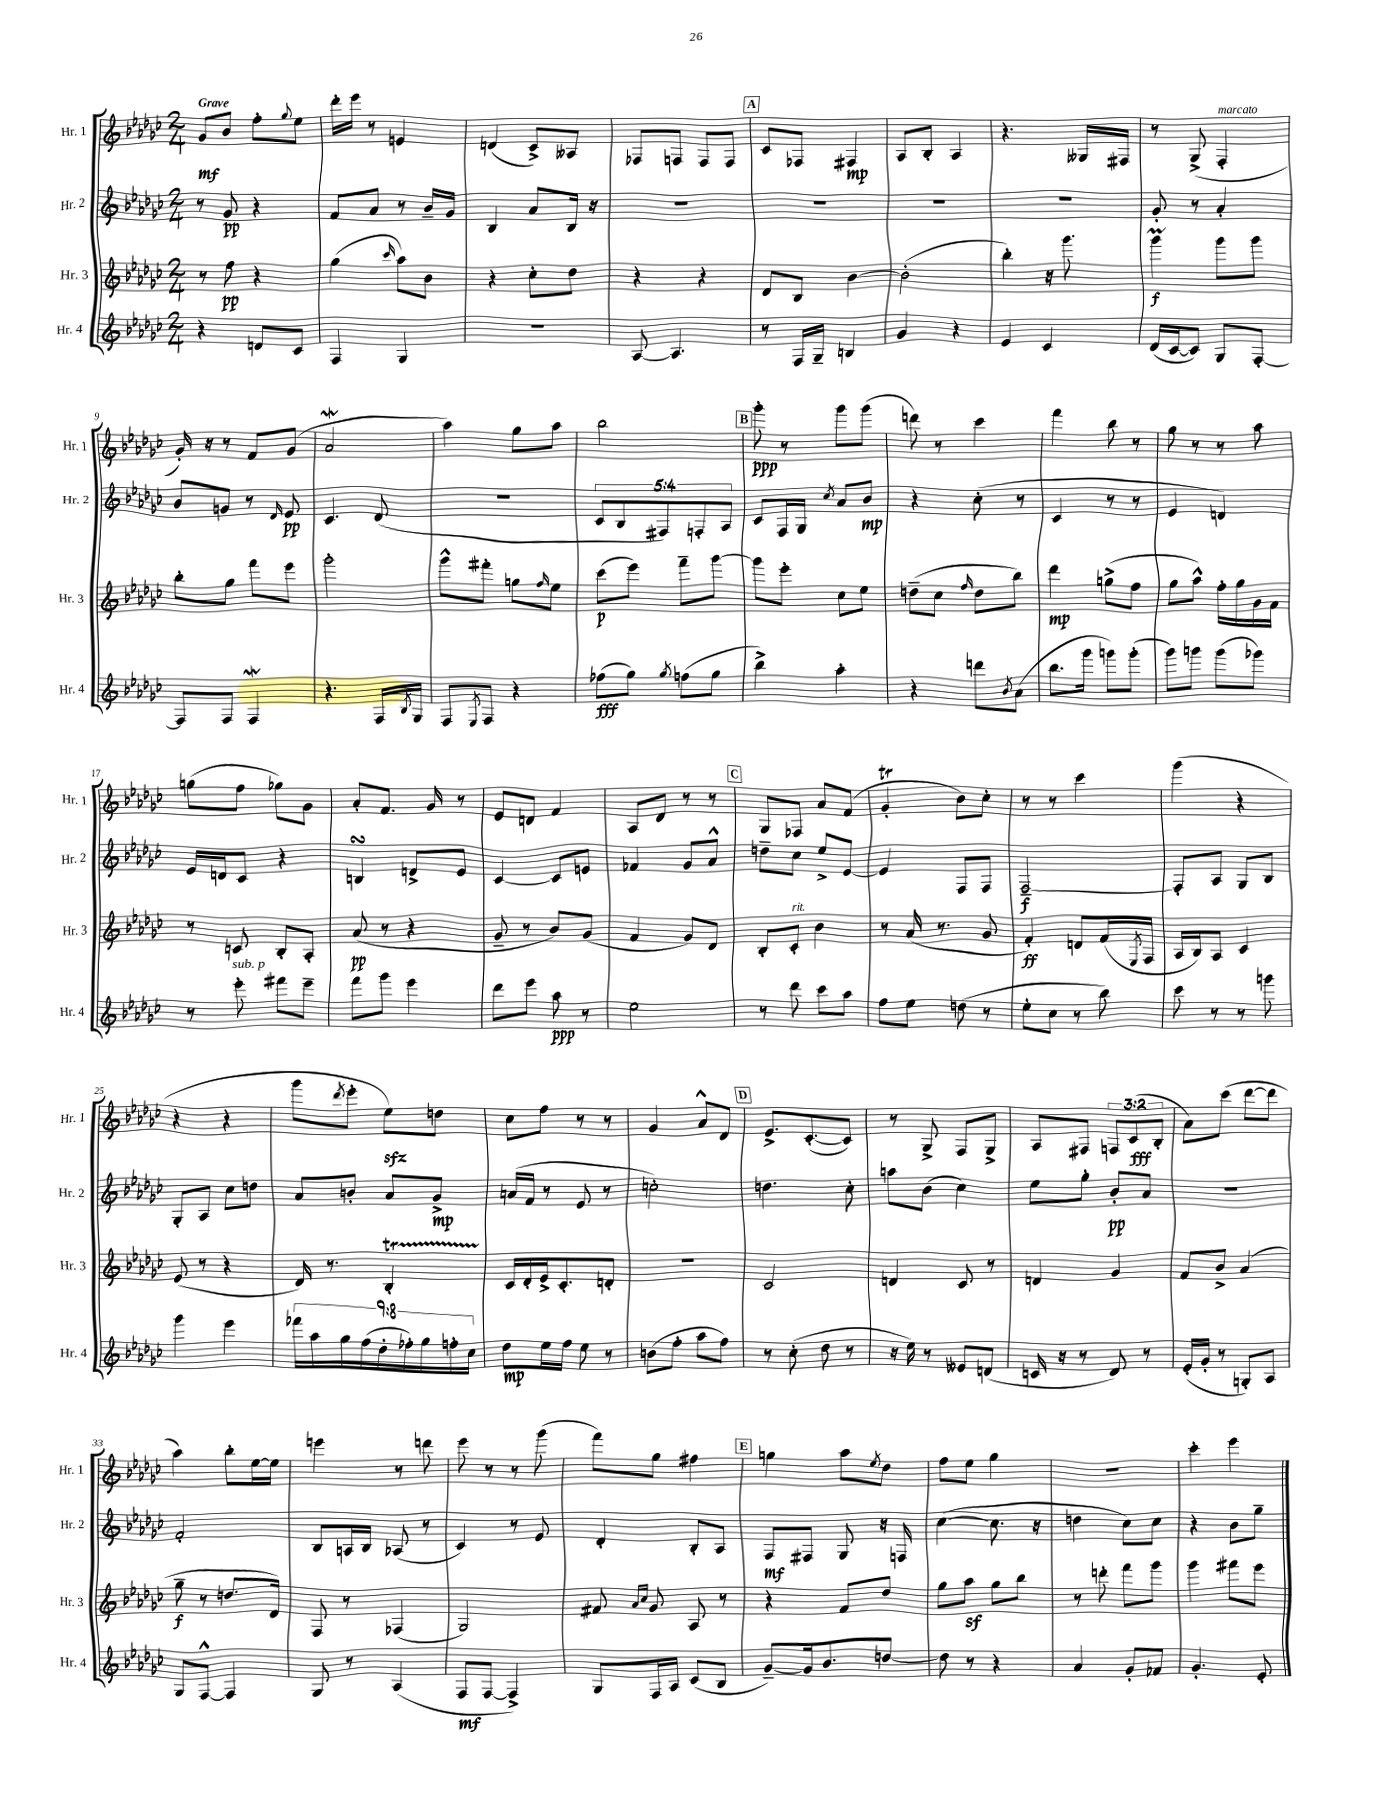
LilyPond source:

<<
\new StaffGroup <<
\new Staff = "s0" \with { instrumentName = "Hr. 1" shortInstrumentName = "Hr. 1" } {
    \clef treble \key ges \major \numericTimeSignature \time 2/4 \override Staff.TupletNumber.text = #tuplet-number::calc-fraction-text \tempo "Grave"
    ges'8\mf bes'8 f''8-. \appoggiatura { ges''8 } ees''8 |
    des'''16-. ees'''16 r8 e'4 |
    d'4( ces'8->) aeses8 |
    fes8 f8 f8 f8 |
    \mark \markup { \box "A" } ces'8 fes8 fis4\mp |
    aes8 bes8-. aes4 |
    r4. geses16 fis16 |
    r8 ges8->( f4-.^\markup { \italic "marcato" } |
    ges'16-.) r16 r8 f'8 ges'8( |
    aes'2\mordent |
    aes''4) ges''8 aes''8 |
    bes''2 |
    \mark \markup { \box "B" } ges'''8-.\ppp r8 ges'''8 ges'''8( |
    d'''8) r8 ces'''4 |
    f'''4 bes''8 r8 |
    ges''8 r8 r8 aes''8 |
    g''8( f''8 ges''8) ges'8 |
    aes'8-. f'8. ges'16 r8 |
    ees'8 d'8 f'4 |
    aes8 des'8 r8 r8 |
    \mark \markup { \box "C" } ges8 fes8 aes'8 f'8( |
    ges'4-.\trill bes'8) ces''8-. |
    r8 r8 ces'''4 |
    ges'''4( r4 |
    r4 r4 |
    ges'''8 \acciaccatura { des'''8 } ees'''8-. ees''8\sfz) d''8 |
    ces''8 f''8 r8 r8 |
    ges'4 aes'8-^ des'8 |
    \mark \markup { \box "D" } ees'8.-> ces'8.~-.( ces'8) |
    r8 ges8-> f8 ges8-> |
    aes8 fis8 \tuplet 3/2 { f8 ces'8\fff( bes8-. } |
    aes'8) ces'''8( des'''8~ des'''8 |
    aes''4) bes''8-. ees''16~ ees''16 |
    e'''4 r8 d'''8 |
    ees'''8 r8 r8 ges'''8( |
    f'''8) ges''8 fis''4 |
    \mark \markup { \box "E" } g''4 aes''8 \acciaccatura { ees''8 } des''8 |
    f''8 ees''8 ges''4 |
    r2 |
    ces'''4-. ees'''4 \bar "|." |
}
\new Staff = "s1" \with { instrumentName = "Hr. 2" shortInstrumentName = "Hr. 2" } {
    \clef treble \key ges \major \numericTimeSignature \time 2/4 \override Staff.TupletNumber.text = #tuplet-number::calc-fraction-text
    r8 ges'8\pp r4 |
    f'8 aes'8 r8 bes'16-- ges'16 |
    bes4 aes'8 bes16 r16 |
    R2 |
    \mark \markup { \box "A" } R2 |
    R2 |
    R2 |
    ges'8-. r8 aes'4-. |
    bes'8 g'8 r8 \grace { des'16 } ees'8\pp |
    ces'4. des'8( |
    r2 |
    \tuplet 5/4 { ces'8 bes8 fis8) f8-. aes8 } |
    \mark \markup { \box "B" } ces'8 f16 ges16 \acciaccatura { ces''8 } aes'8 bes'8\mp |
    r4 ces''8-.( r8 |
    ces'4 r8 r8 |
    ees'4 d'4) |
    ees'16 d'16 ces'8 r4 |
    b4\turn d'8-> ees'8 |
    ces'4~ ces'8 e'8 |
    fes'4 ges'8 aes'8-^ |
    \mark \markup { \box "C" } d''8-- ces''8 ees''8-> ees'8~ |
    ees'4 f8 f8 |
    f2~--\f |
    f8-. aes8 ges8 bes8 |
    ges8-. aes8 ces''8 d''8 |
    aes'8 b'8-. aes'8 ges'8->\mp |
    a'16( f'16 r8 ees'8 r8 |
    c''2-.) |
    \mark \markup { \box "D" } d''4. ces''8-. |
    a''8 bes'8( ces''4) |
    ees''8 ges''8-. bes'8-.\pp aes'8 |
    R2 |
    f'2-. |
    bes8 a16 bes16 aes8( r8 |
    ces'4) r8 ees'8 |
    des'4-. bes8-. aes8 |
    \mark \markup { \box "E" } f8\mf fis8 ges8 r16 f16 |
    ces''4~( ces''8. r16 |
    d''4 ces''8) ces''8 |
    r4 bes'8 ges''8-- \bar "|." |
}
\new Staff = "s2" \with { instrumentName = "Hr. 3" shortInstrumentName = "Hr. 3" } {
    \clef treble \key ges \major \numericTimeSignature \time 2/4
    r8 f''8\pp r4 |
    ges''4( \grace { ces'''16 } aes''8) bes'8 |
    r4 ces''8-. des''8 |
    r4 r4 |
    \mark \markup { \box "A" } des'8 bes8 bes'4~ |
    bes'2-.( |
    bes''4-.) r16 ges'''8. |
    ges'''4\prall\f ges'''8 ges'''8 |
    bes''8-. ges''8 f'''8 ees'''8 |
    ges'''2-. |
    ges'''8-^ fis'''8-. g''8 \grace { f''16 } ees''8 |
    ces'''8\p( ees'''8) f'''8-- ges'''8~ |
    \mark \markup { \box "B" } ges'''8 ees'''8-. ces''8 ees''8 |
    d''8--( ces''8 \grace { f''16 } d''8 bes''8) |
    des'''4\mp g''8->( f''8 |
    ges''8 aes''8-^) f''16-. ges''16 ges'16 f'16 |
    r8 c'8 bes8-. aes8-. |
    aes'8\pp( r8 r4 |
    ges'8-- r8 bes'8) ges'8( |
    f'4 ges'8) des'8 |
    \mark \markup { \box "C" } bes8-. ces'8-.^\markup { \italic "rit." } bes'4 |
    r8 aes'16( r8. ges'8 |
    f'4-.\ff) d'8 f'16( \acciaccatura { ees8 } f16 |
    aes16 bes16) aes8 ces'4 |
    ees'8( r8 r4 |
    des'16) r8. bes4-.\startTrillSpan |
    ces'16\stopTrillSpan des'16-. ees'16-> ces'8.-. d'8-. |
    r2 |
    \mark \markup { \box "D" } ces'2 |
    d'4 ces'8 r8 |
    d'4 ges'4 |
    f'8 bes'8-> aes'4( |
    ges''8--\f r8 d''8. des'16) |
    f8 r8 fes4( |
    ges2) |
    fis'8 \grace { aes'16 ces''16 } ges'8 aes8 r8 |
    \mark \markup { \box "E" } r4 f'8 des''8 |
    ges''8 aes''8\sf ges''8 bes''8 |
    r8 d'''8-. f'''8 ges'''8 |
    ges'''4 fis'''8 ees'''8 \bar "|." |
}
\new Staff = "s3" \with { instrumentName = "Hr. 4" shortInstrumentName = "Hr. 4" } {
    \clef treble \key ges \major \numericTimeSignature \time 2/4 \override Staff.TupletNumber.text = #tuplet-number::calc-fraction-text
    r4 d'8 ces'8 |
    f4 ges4 |
    r2 |
    aes8~ aes4. |
    \mark \markup { \box "A" } r8 f16 ges16-- b4 |
    ges'4 r4 |
    ees'4 ces'4 |
    des'16( ces'16~ ces'8) ges8 f8~-. |
    f8 f8 f4\mordent |
    r4. f16 \acciaccatura { bes8 } ges16 |
    f8 \acciaccatura { ees8 } f8 r4 |
    fes''8\fff( ges''8) \acciaccatura { ges''8 } f''8( ges''8 |
    \mark \markup { \box "B" } bes''4->) aes''4-. |
    r4 d'''8 \acciaccatura { bes'8 } aes'8( |
    bes''8. ges'''16 g'''8) g'''8-.( |
    ges'''8) g'''8 g'''8( ges'''8) |
    r8 ees'''8-.^\markup { \italic "sub. p" } fis'''8 ees'''8-- |
    f'''8 ges'''8 ees'''4 |
    des'''8 ees'''8 aes''8\ppp r8 |
    ees''2 |
    \mark \markup { \box "C" } r8 des'''8 ces'''8 aes''8 |
    f''8 ees''8 d''8( r8 |
    ees''8-. ces''8 r8 bes''8) |
    ces'''8 r8 r8 g'''8 |
    ges'''4 ees'''4 |
    \tuplet 9/8 { fes'''16 aes''16 ges''16 f''16( des''16-. fes''16-.) ges''16 f''16-. ces''16 } |
    des''8\mp ees''16 f''16 ees''8 r8 |
    b'8( f''8-. aes''8 f''8) |
    \mark \markup { \box "D" } r8 ces''8-.( des''8 r8 |
    r16 ees''16) r8 eeses'8 d'8( |
    c'16 r16 r8 des'8) r8 |
    ees'16-.( ges'16-. r8 g8-.) aes8 |
    ges8 f8~-^ f4 |
    ges8 r8 aes4( |
    f8\mf f8~ f4->) |
    ges8 f16 aes16 ces'8( bes8 |
    \mark \markup { \box "E" } ges'8~--) ges'16 bes'8. d''8~ |
    d''8 r8 r4 |
    aes'4 ges'8-. fes'8 |
    ges'4.-. ees'8-. \bar "|." |
}
>>
>>
